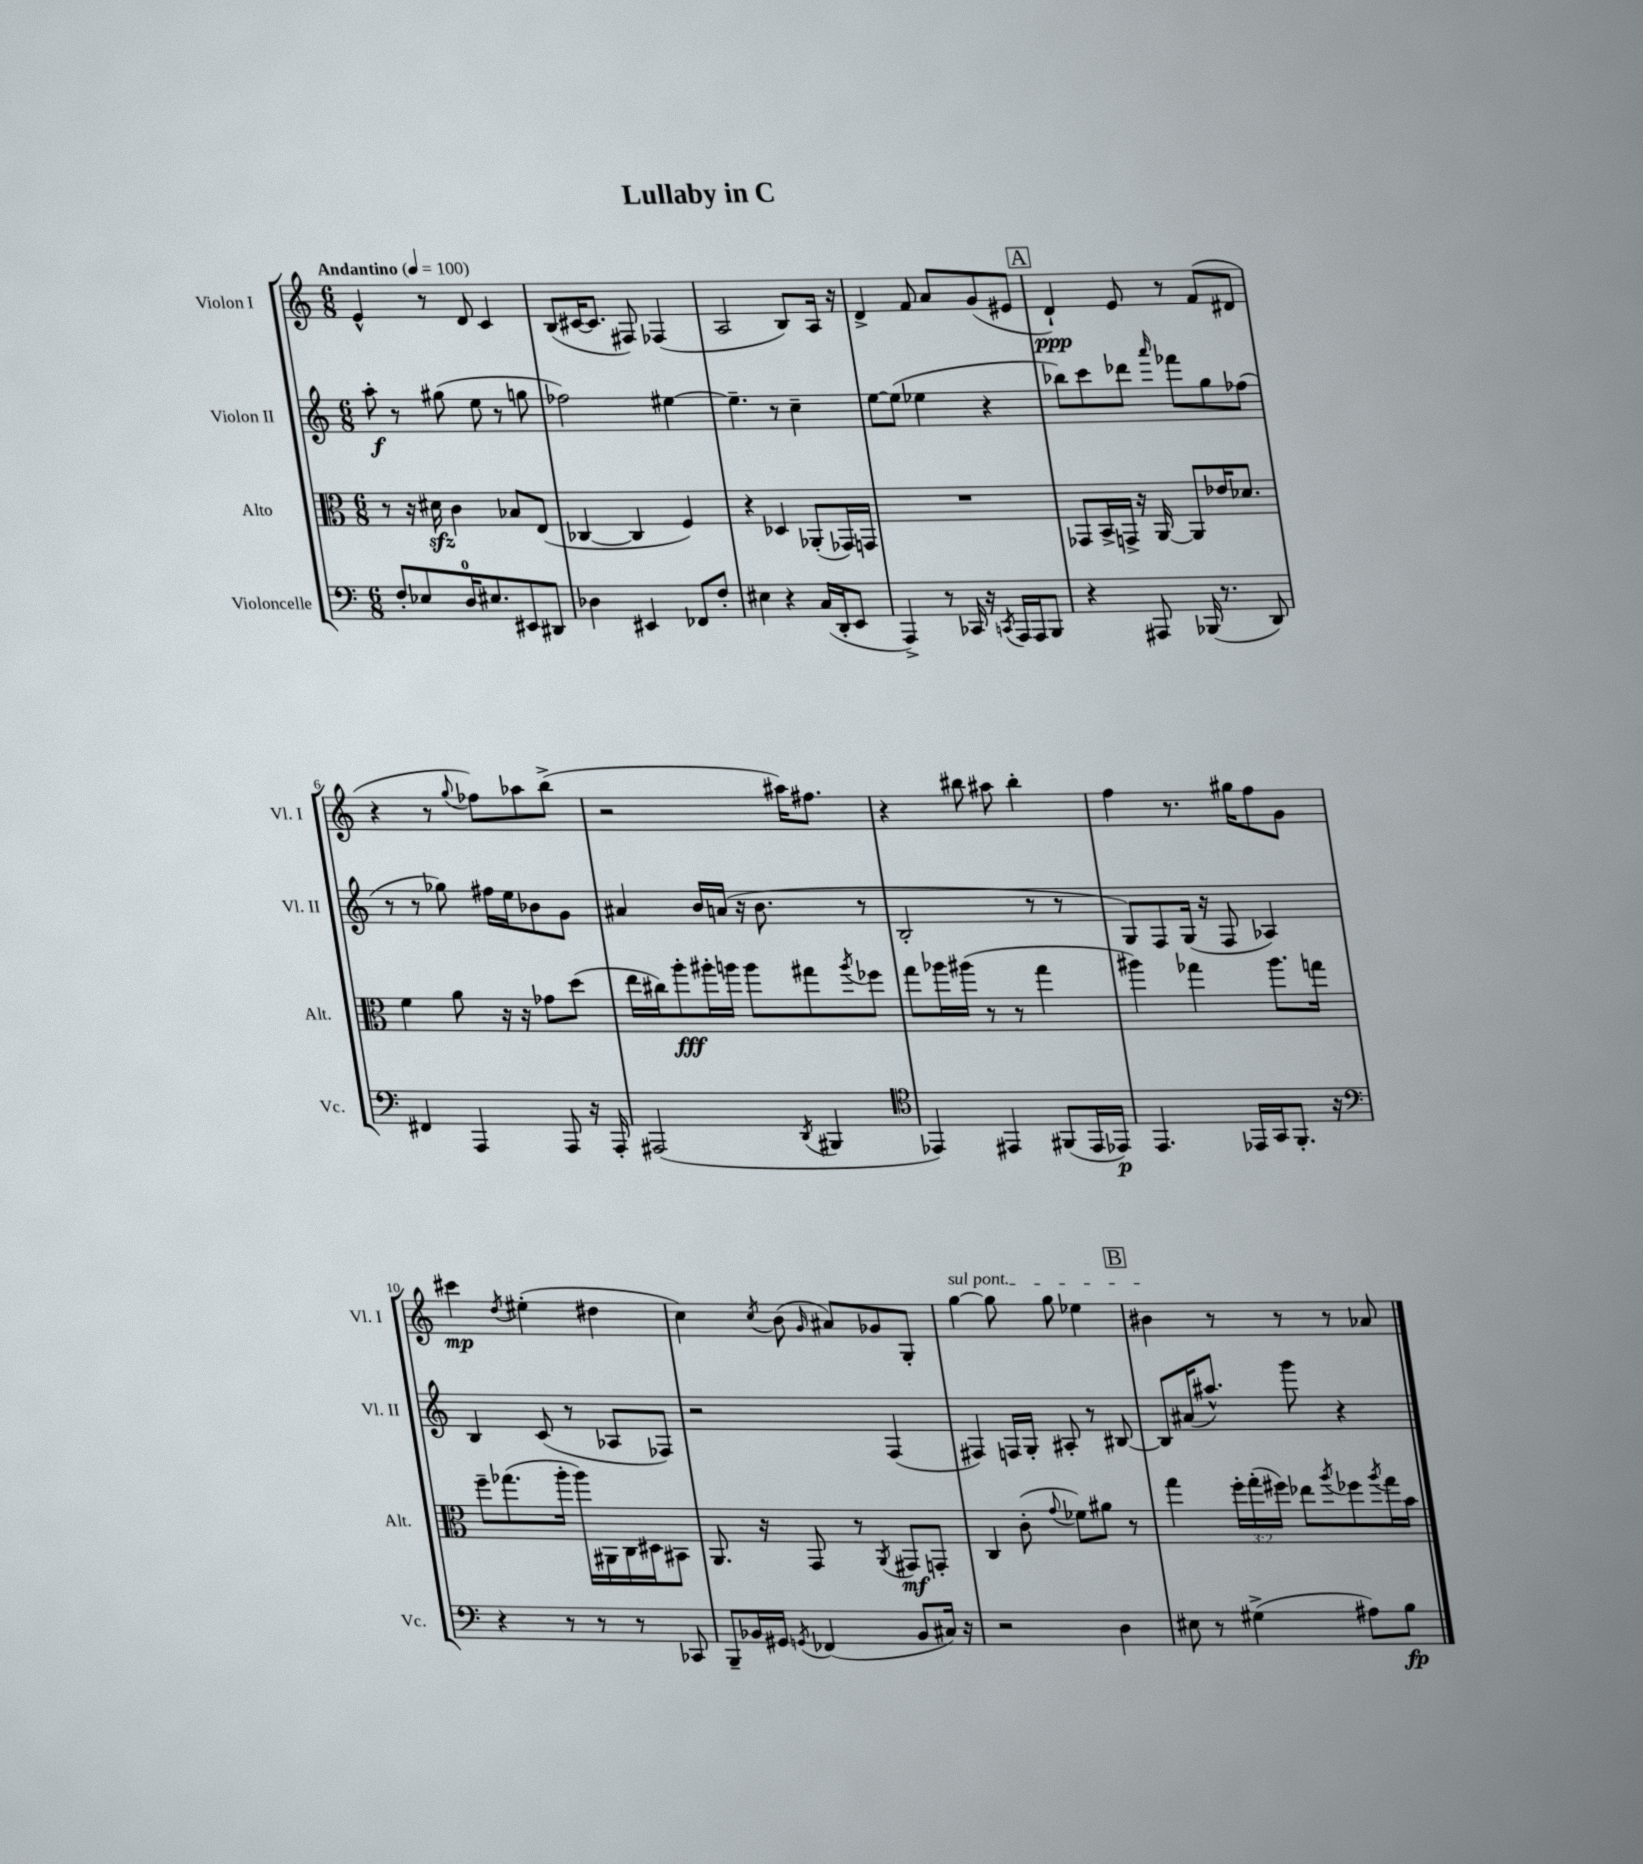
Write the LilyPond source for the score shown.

\header { title = "Lullaby in C" }
<<
\new StaffGroup <<
\new Staff = "s0" \with { instrumentName = "Violon I" shortInstrumentName = "Vl. I" } {
    \clef treble \key c \major \numericTimeSignature \time 6/8 \tempo "Andantino" 4 = 100
    e'4-^ r8 d'8 c'4 |
    b8( cis'16~ cis'8. fis8) fes4( |
    a2 b8) a16 r16 |
    d'4-> f'8 a'8 g'8( eis'8 |
    \mark \markup { \box "A" } d'4-!\ppp) e'8 r8 f'8( dis'8 |
    r4 r8 \appoggiatura { g''8 } fes''8) aes''8 b''8->( |
    r2 ais''16) fis''8. |
    r4 bis''8 ais''8 bis''4-. |
    f''4 r8. gis''16 f''8 g'8 |
    cis'''4\mp \acciaccatura { d''8 } eis''4-.( dis''4 |
    c''4) \acciaccatura { c''8 } b'8( \grace { g'16 } ais'8) ges'8 g8-. |
    \once \override TextSpanner.bound-details.left.text = \markup { \italic "sul pont." } g''4~\startTextSpan g''8 g''8 ees''4 |
    \mark \markup { \box "B" } bis'4\stopTextSpan r8 r8 r8 aes'8 \bar "|." |
}
\new Staff = "s1" \with { instrumentName = "Violon II" shortInstrumentName = "Vl. II" } {
    \clef treble \key c \major \numericTimeSignature \time 6/8
    a''8-.\f r8 gis''8( e''8 r8 g''8 |
    fes''2) eis''4~ |
    eis''4.-- r8 c''4-- |
    e''8~ e''8( ees''4 r4 |
    \mark \markup { \box "A" } bes''8) c'''8 des'''8 \grace { a'''16 } fes'''8 g''8 fes''8( |
    r8 r8 ges''8) fis''16 e''16 bes'8 g'8 |
    ais'4 b'16 a'16( r16 b'8. r8 |
    b2-. r8 r8 |
    g8) f8 g16( r16 f8 aes4) |
    b4 c'8( r8 aes8 fes8) |
    r2 f4( |
    fis4) f16 g16-. ais8-. r8 bis8~ |
    \mark \markup { \box "B" } bis8 ais'16( ais''8.-^) g'''8 r4 \bar "|." |
}
\new Staff = "s2" \with { instrumentName = "Alto" shortInstrumentName = "Alt." } {
    \clef alto \key c \major \numericTimeSignature \time 6/8 \override Staff.TupletNumber.text = #tuplet-number::calc-fraction-text
    r8 r16 dis'16\sfz c'4 bes8 e8( |
    ces4~ ces4 f4) |
    r4 des4 aes,8-.( ges,16) g,16 |
    R2. |
    \mark \markup { \box "A" } ges,8 b,16-> g,16-> r16 a,16~ a,8 ees'16 des'8. |
    f'4 a'8 r16 r16 ges'8 d''8( |
    e''16 cis''16) a''8-.\fff ais''16-. a''16 a''8 gis''8 \acciaccatura { a''8 } fes''8 |
    g''8 aes''16 ais''16( r8 r8 g''4 |
    ais''4) ges''4 ais''8. g''16 |
    f''8-- ges''8.( a''16-. a''16) ais,16 c16 dis16 bis,8 |
    a,8. r16 g,8 r8 \acciaccatura { a,8 } gis,8\mf g,8-. |
    c4 c'8-.( \appoggiatura { g'8 } fes'8) ais'8 r8 |
    \mark \markup { \box "B" } g''4 \tuplet 3/2 { f''16-. g''16-.( fis''16) } ees''8 \acciaccatura { a''8 } fes''8 \acciaccatura { a''8 } g''16 b'16 \bar "|." |
}
\new Staff = "s3" \with { instrumentName = "Violoncelle" shortInstrumentName = "Vc." } {
    \clef bass \key c \major \numericTimeSignature \time 6/8
    f8-. ees8 d16-0 eis8. eis,8 dis,8 |
    des4 eis,4 fes,8 f8-. |
    eis4 r4 c16( d,16-. e,8 |
    a,,4->) r8 ces,16 r16 \acciaccatura { c,8 } a,,16 a,,16 b,,8 |
    \mark \markup { \box "A" } r4 ais,,8 bes,,16( r8. d,8) |
    fis,4 a,,4 a,,8 r16 a,,16-. |
    ais,,2( \acciaccatura { d,8 } bis,,4 |
    \clef tenor ees,4) eis,4 fis,8( eis,16 ees,16\p) |
    e,4. ees,16 g,16 f,8.-. r16 |
    \clef bass r4 r8 r8 r8 ces,8 |
    b,,8-- bes,16 gis,16 \acciaccatura { g,8 } fes,4( bes,8 cis16) r16 |
    r2 d4 |
    \mark \markup { \box "B" } eis8 r8 gis4->( ais8) b8\fp \bar "|." |
}
>>
>>
